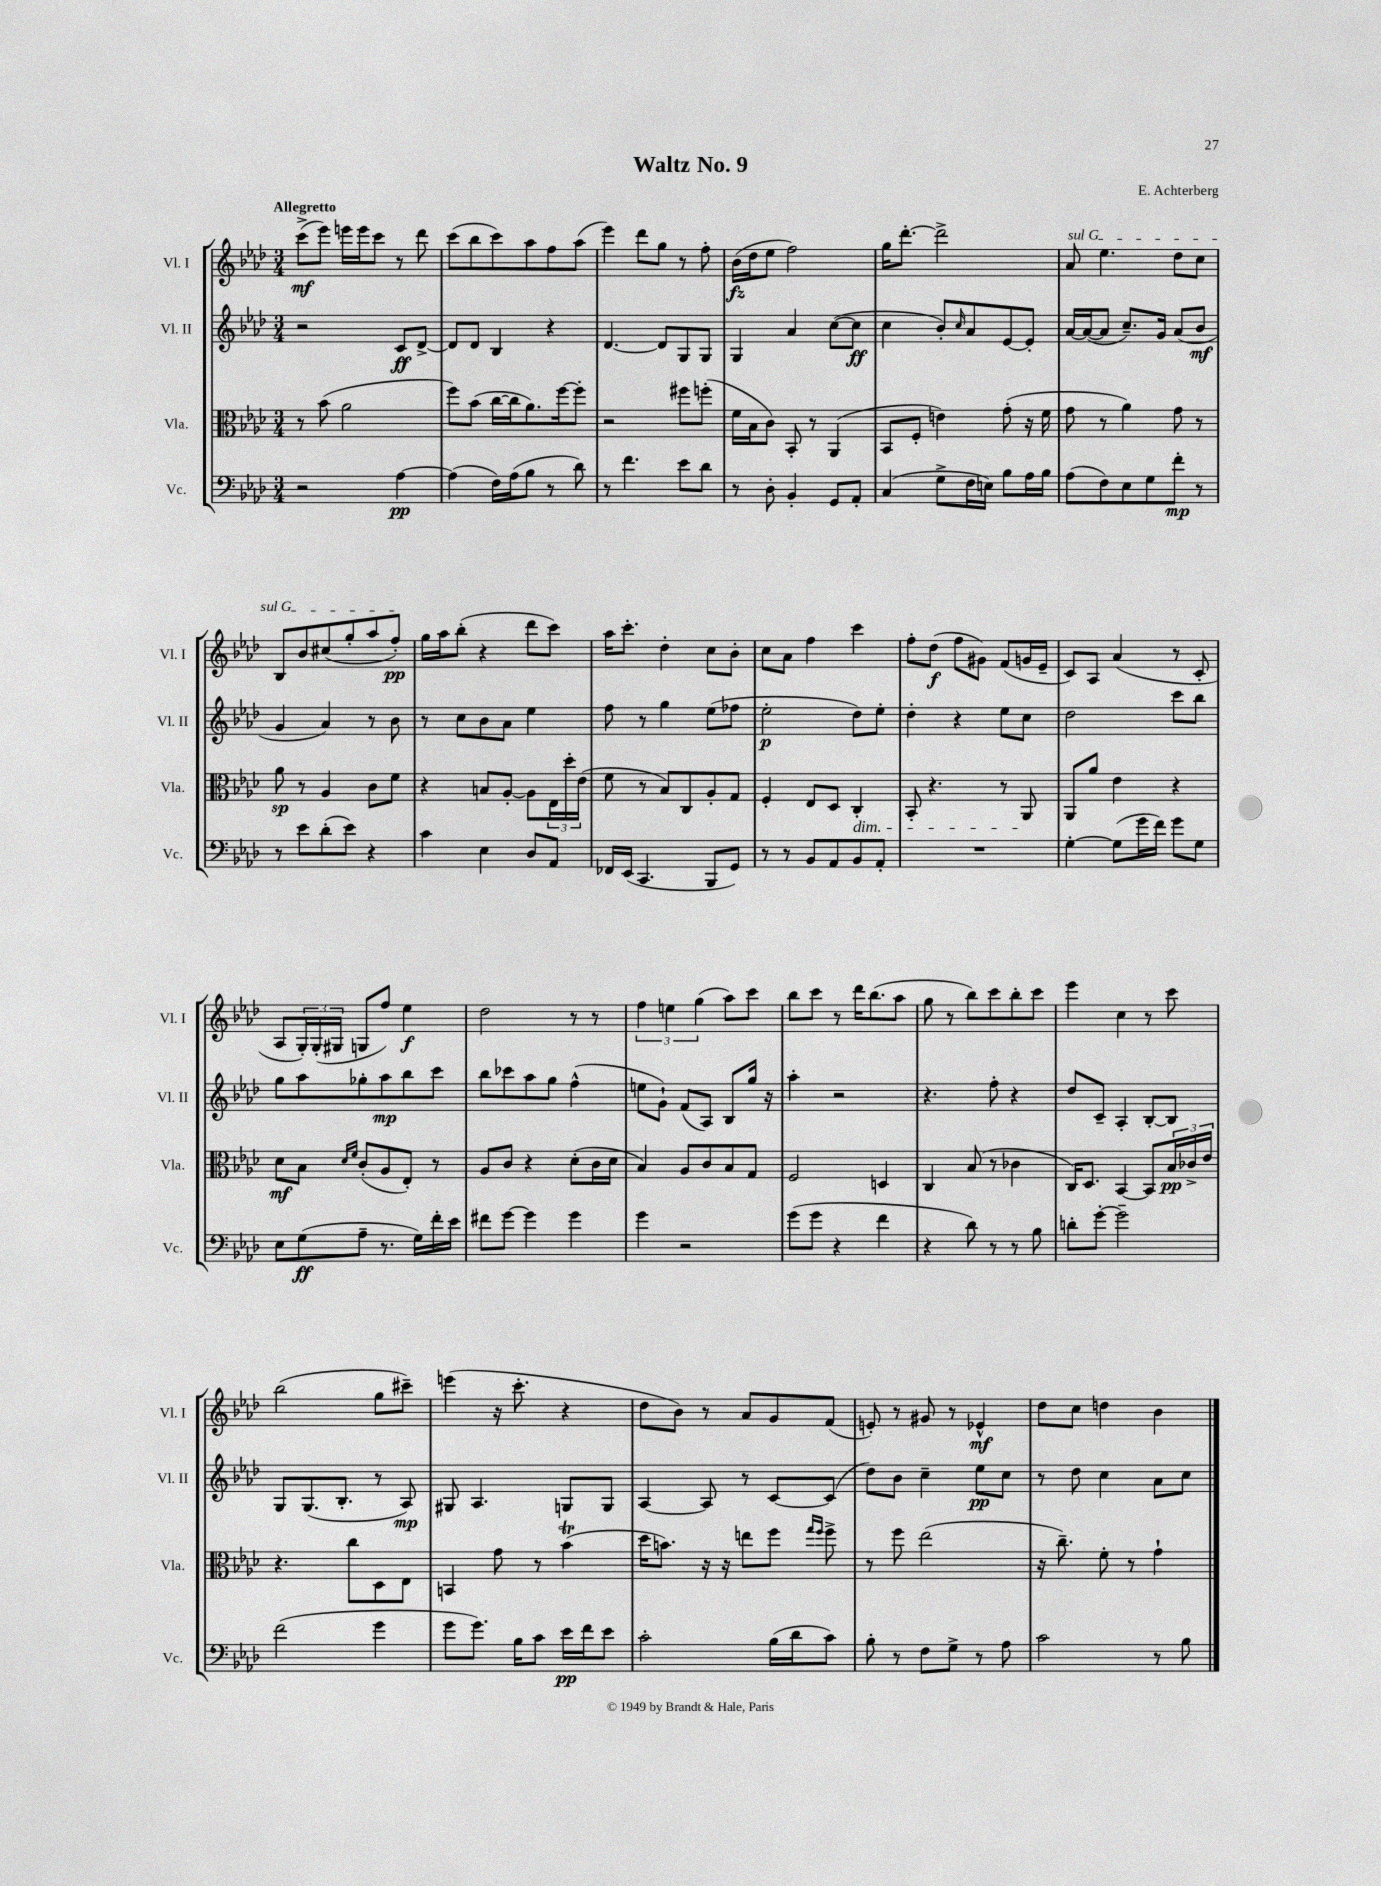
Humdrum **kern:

**kern	**kern	**kern	**kern
*staff4	*staff3	*staff2	*staff1
*clefF4	*clefC3	*clefG2	*clefG2
*k[b-e-a-d-]	*k[b-e-a-d-]	*k[b-e-a-d-]	*k[b-e-a-d-]
*M3/4	*M3/4	*M3/4	*M3/4
2r	8r	2r	(8ccc^
.	(8b-	.	8eee-)
.	2a-	.	16eee
.	.	.	16eee
.	.	.	8ccc
[4A-	.	8c	8r
.	.	[8d-^	8ddd-
=	=	=	=
(4A-]	8ff)	8d-]	(8ccc
.	(8b-	8d-	8bb-
16F)	[16cc	4B-	8ccc)
(16A-	16cc]	.	.
8B-	8.a-)	.	8aa-
8r	.	4r	8ff
.	[16ff	.	.
8d-)	8ff']	.	(8aa-
=	=	=	=
8r	2r	[4.d-	4eee-)
4.f	.	.	.
.	.	.	8ddd-
.	.	8d-]	8gg
8e-	8ff#	8G	8r
8d-	(8ff'	8G	8ff'
=	=	=	=
8r	16f	4G	(16b-
.	16B-	.	16dd-
8D-'	8c)	.	8ee-
4BB-'	8BB-'	4a-	2ff)
.	8r	.	.
8GG	(4AA-	([8cc	.
8AA-'	.	8cc]	.
=	=	=	=
(4C	8BB-	4cc	16gg
.	.	.	[8.ddd-'
.	8F'	.	.
8G^	4e)	8b-')	2ddd-^]
.	.	16qqcc	.
16F	.	8a-	.
16E)	.	.	.
8B-	(8g'	[8e-	.
16A-	16r	8e-']	.
16B-	16f	.	.
=	=	=	=
(8A-	8g	[16a-	8a-
.	.	(16a-_	.
8F)	8r	8a-]	4.ee-
8E-	4a-)	8.cc~)	.
8G	.	.	.
.	.	16g	.
8f'	8g	(8a-	8dd-
8r	8r	8b-	8cc
=	=	=	=
8r	8a-	4g	8B-
8e-	8r	.	8b-
(8d-'	4A-	4a-)	(8cc#
8e-)	.	.	8gg'
4r	8c	8r	8aa-
.	8f	8b-	8ff')
=	=	=	=
4c	4r	8r	16gg
.	.	.	16aa-
.	.	8cc	(8bb-'
4E-	8B	8b-	4r
.	[8A-'	8a-	.
8D-	8A-]	4ee-	8ddd-
8AA-	24E-	.	8ccc)
.	24dd-'	.	.
.	(24e-	.	.
=	=	=	=
16FF-	8f	8ff	16aa-
(16EE-	.	.	8.ccc'
4.CC	8r	8r	.
.	8B-)	4gg	4dd-'
.	8C	.	.
8BBB-	8A-'	(8ee-	8cc
8GG)	8G	8ff-	8b-'
=	=	=	=
8r	4F'	2ee-'	8cc
8r	.	.	8a-
8BB-	8E-	.	4ff
8AA-	8D-	.	.
8BB-	4C'	8dd-)	4ccc
8AA-'	.	8ee-'	.
=	=	=	=
2.r	8BB-'	4dd-'	8ff'
.	4.r	.	(8dd-
.	.	4r	8ff
.	.	.	8g#)
.	8r	8ee-	(8f
.	8AA-	8cc	16g
.	.	.	16e-~
=	=	=	=
[4G'	8AA-	2dd-	8c)
.	8a-	.	8A-
(8G]	4e-	.	(4a-
16g	.	.	.
16f)	.	.	.
8g	4r	8ccc	8r
8G	.	8bb-	8c'
=	=	=	=
8E-	8d-	8gg	8A-
(8G	8B-	8aa-	24G')
.	.	.	(24G'
.	.	.	24G#
.	16qqd-	.	.
.	16qqf	.	.
8A-~	(8c'	8gg-'	8G
8.r	8A-	8aa-	8ff)
.	8E-')	8bb-	4ee-
16G)	.	.	.
16f'	8r	8ccc	.
16e-	.	.	.
=	=	=	=
8f#	8A-	8bb-	2dd-
[8g	8c	8ccc-	.
4g]	4r	8aa-	.
.	.	8gg	.
4g	(8d-'	(4ff^^	8r
.	16c	.	8r
.	16d-	.	.
=	=	=	=
4g	4B-)	8ee	6ff
.	.	8g`)	.
.	.	.	6ee
2r	8A-	(8f	.
.	.	.	(6gg
.	8c	8A-)	.
.	8B-	8B-	8aa-)
.	8G	16gg	8ccc
.	.	16r	.
=	=	=	=
(8g	2F	4aa-'	8bb-
8g	.	.	8ccc
4r	.	2r	8r
.	.	.	16ddd-
.	.	.	(8.bb-
4f	4D	.	.
.	.	.	8aa-
=	=	=	=
4r	4C	4.r	8gg
.	.	.	8r
8d-)	(8B-	.	8bb-)
8r	8r	8ff'	8ccc
8r	4c-	4r	8bb-'
8B-	.	.	8ccc
=	=	=	=
8d'	16C)	8dd-	4eee-
.	8.D-	.	.
[8g'	.	8c~	.
2g~]	[4BB-	4A-'	4cc
.	8BB-]	[8B-'	8r
.	24B-	8B-]	8ccc
.	24c-^	.	.
.	24e-	.	.
=	=	=	=
(2f	4.r	8G	(2bb-
.	.	(8.G	.
.	.	8.B-'	.
.	8cc	.	.
4g	8D-	8r	8gg
.	8E-	8A-)	8ccc#~)
=	=	=	=
8g	4BB	8G#	(4eee
8.g)	.	4.A-	.
.	8g	.	16r
16B-	.	.	8.ccc'
8c	8r	.	.
16e-	(4b-	8G	4r
16f	.	.	.
8e-	.	8G	.
=	=	=	=
2c'	16dd-	[4A-	8dd-
.	8.b)	.	.
.	.	.	8b-)
.	16r	8A-]	8r
.	16r	.	.
.	8ee	8r	8a-
(16B-	8ff	[8c	8g
16d-	.	.	.
.	16qqgg	.	.
.	16qqff	.	.
8c)	8ff^	(8c]	(8f
=	=	=	=
8B-'	8r	8dd-)	8e')
8r	8ff	8b-	8r
8F	(2ee-	4cc~	8g#
8G^	.	.	8r
8r	.	8ee-	4e-^^
8A-	.	8cc	.
=	=	=	=
2c	16r	8r	8dd-
.	8.cc~)	.	.
.	.	8dd-	8cc
.	8f'	4cc	4dd
.	8r	.	.
8r	4g`	8a-	4b-
8B-	.	8cc	.
==	==	==	==
*-	*-	*-	*-
